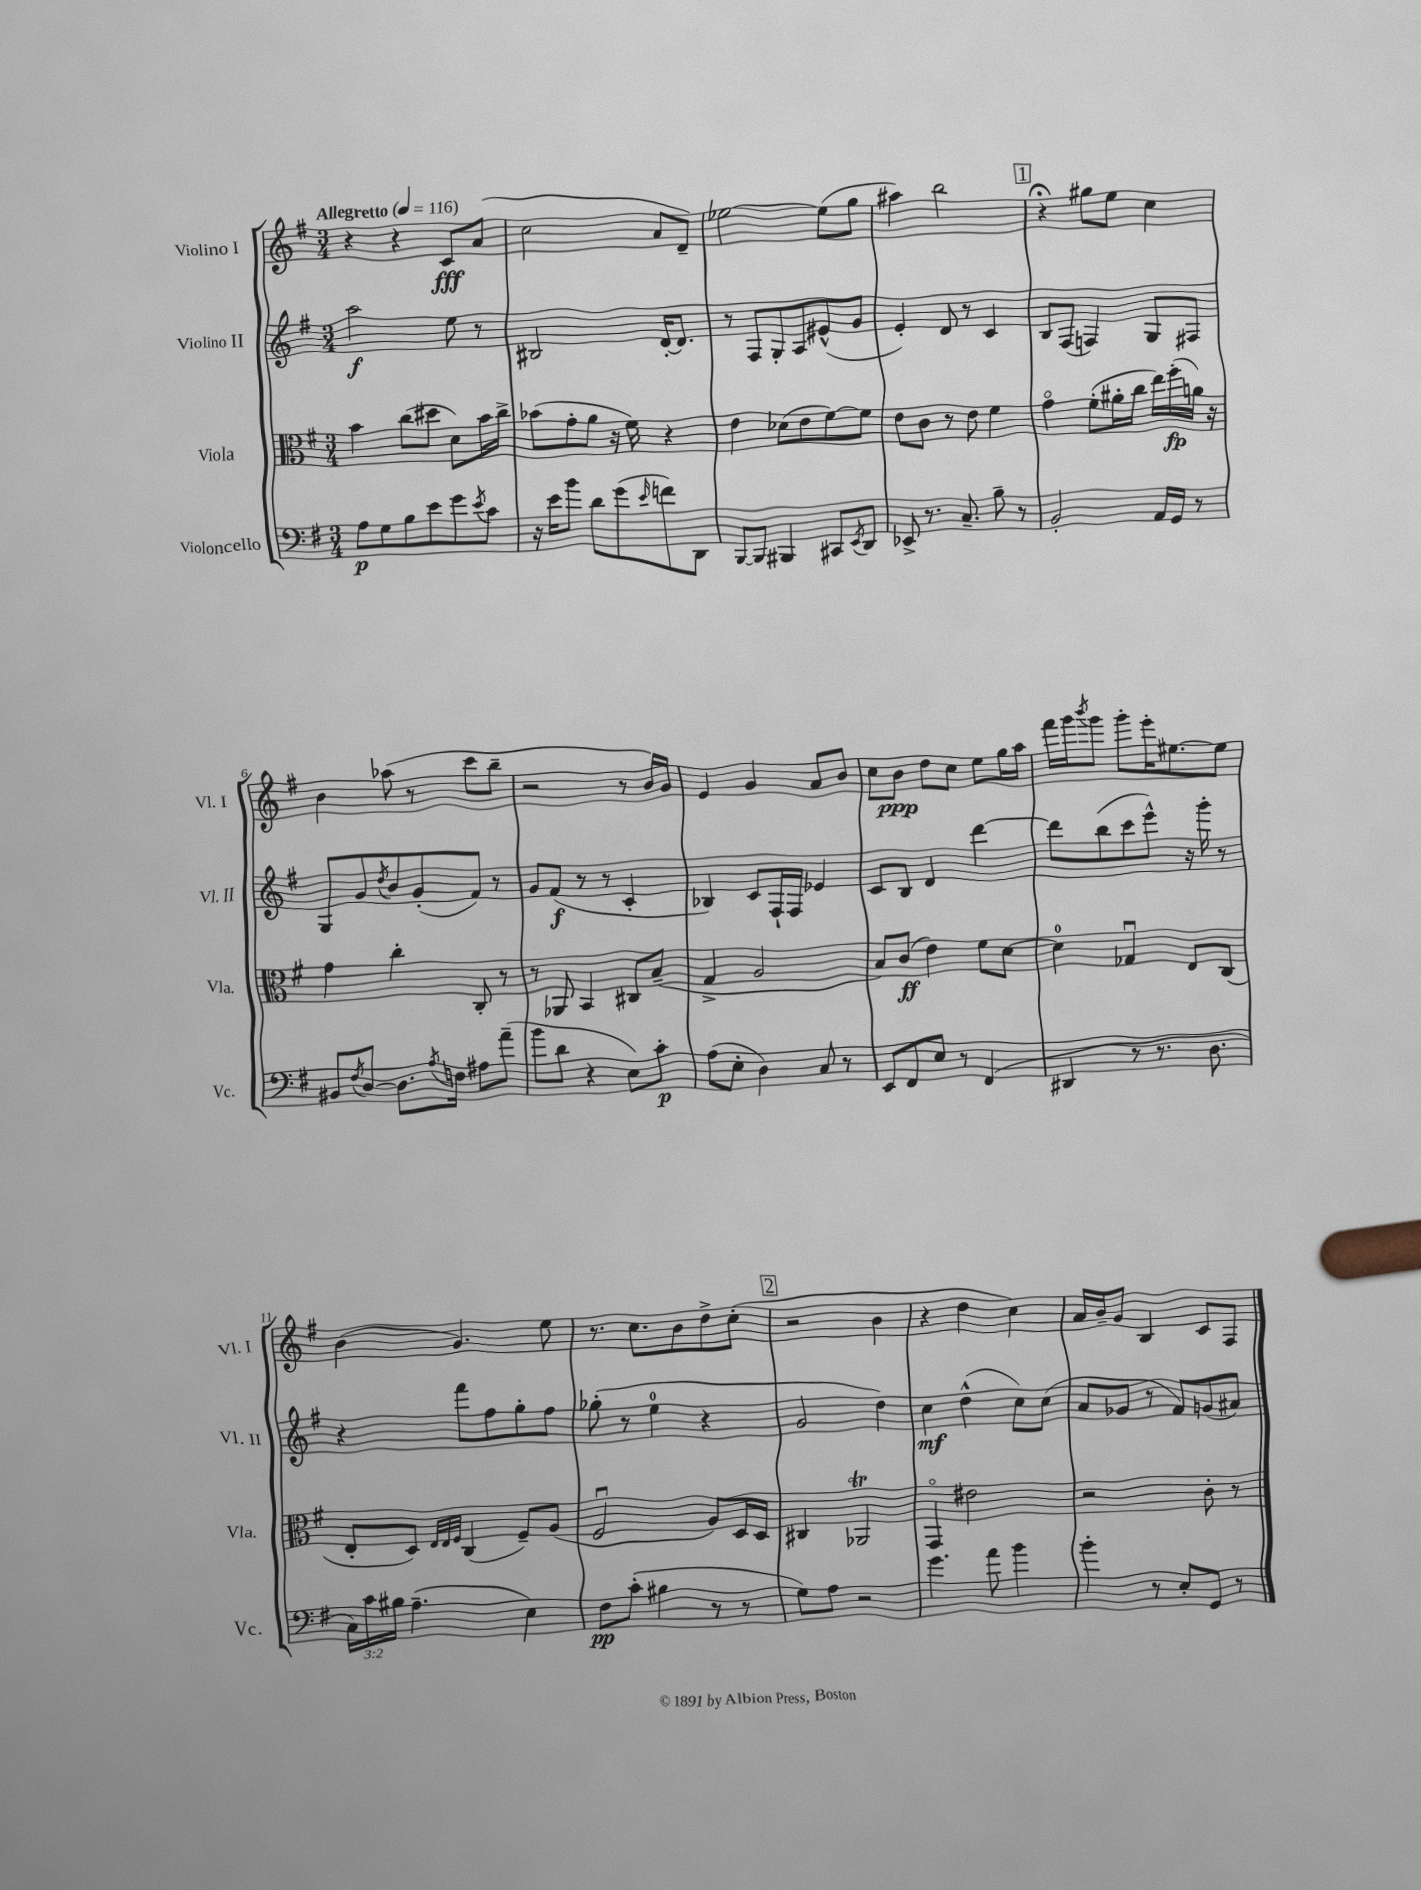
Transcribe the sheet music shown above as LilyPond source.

<<
\new StaffGroup <<
\new Staff = "s0" \with { instrumentName = "Violino I" shortInstrumentName = "Vl. I" } {
    \clef treble \key g \major \numericTimeSignature \time 3/4 \tempo "Allegretto" 4 = 116
    r4 r4 c'8\fff a'8( |
    c''2 a'8 d'8--) |
    ees''2~ ees''8( g''8 |
    ais''4) b''2 |
    \mark \markup { \box "1" } r4\fermata gis''8 e''8 c''4 |
    b'4 aes''8( r8 c'''8 b''8-- |
    r2 r8 b'16) g'16 |
    e'4 g'4 a'8 b'8 |
    c''8 b'8\ppp d''8 c''8 e''8 g''16 a''16 |
    fis'''16 g'''16 \acciaccatura { b'''8 } g'''8 g'''8-. e'''16-. eis''8.~ eis''8 |
    b'4( g'4.) e''8 |
    r8. c''8. b'8 d''8-> c''8-.( |
    \mark \markup { \box "2" } r2 b'4 |
    r4 d''4 c''4) |
    a'16 b'16-- g'8 b4 c'8 fis8 \bar "|." |
}
\new Staff = "s1" \with { instrumentName = "Violino II" shortInstrumentName = "Vl. II" } {
    \clef treble \key g \major \numericTimeSignature \time 3/4
    a''2\f e''8 r8 |
    bis2 d'16~-. d'8. |
    r8 fis8 g8-. a8 eis'8-^( g'8 |
    e'4-.) d'8 r8 c'4 |
    \mark \markup { \box "1" } b8 fis8( f4) g8 fis8 |
    g8 g'8 \acciaccatura { d''8 } b'8 g'8-.( fis'8) r8 |
    g'8 fis'8\f( r8 r8 c'4-. |
    bes4) c'8 fis16-! fis16 ees'4 |
    c'8 b8 d'4 d'''4~ |
    d'''8 b''8( c'''8 e'''8-^) r16 g'''16-. r8 |
    r4 fis'''8 fis''8 g''8-. fis''8 |
    ges''8-.( r8 e''4-0 r4 |
    \mark \markup { \box "2" } g'2 d''4) |
    c''4\mf d''4-^( c''8) c''8( |
    a'8 ges'8 r8 fis'8) g'8( ais'8) \bar "|." |
}
\new Staff = "s2" \with { instrumentName = "Viola" shortInstrumentName = "Vla." } {
    \clef alto \key g \major \numericTimeSignature \time 3/4
    b'4 c''8( dis''8 d'8) b'16 c''16-> |
    bes'8( g'8-. a'8 r16 fis'16) r4 |
    e'4 des'8( e'8 fis'8~) fis'8 |
    e'8 c'8 r8 e'8 fis'4 |
    \mark \markup { \box "1" } g'4\flageolet fis'8-.( ais'16-. c''16 e''16) fis''16-.\fp( a'16) r16 |
    g'4 c''4-. c8-. r8 |
    r8 aes,8 b,4 cis8 b8--( |
    g4-> a2 |
    b8) c'8\ff( e'4) fis'8 d'8~ |
    d'4-0 ges4\downbow e8 c8( |
    e8-. d8) \grace { e32 e32 fis32 } c4( fis8--) a8( |
    fis2\downbow a8) d16 d16 |
    \mark \markup { \box "2" } cis4 aes,2\trill |
    g,4\flageolet eis'2 |
    r2 c'8-. r8 \bar "|." |
}
\new Staff = "s3" \with { instrumentName = "Violoncello" shortInstrumentName = "Vc." } {
    \clef bass \key g \major \numericTimeSignature \time 3/4 \override Staff.TupletNumber.text = #tuplet-number::calc-fraction-text
    a8\p g8 b8 e'8 g'8 \acciaccatura { e'8 } c'8 |
    r16 e'16 b'8 d'8 g'8( \grace { e'16 } f'8) d,8 |
    b,,8~ b,,8 bis,,4 cis,8 \acciaccatura { e,8 } d,8 |
    ees,8-> r8. c8.-- b8-- r8 |
    \mark \markup { \box "1" } b,2-. a,16 g,16 r8 |
    bis,8 \acciaccatura { fis8 } d8~ d8. \acciaccatura { a8 } f16 ais8 a'8--( |
    b'8 d'8 r4 e8) c'8-.\p |
    a8( e8-. d4) c8 r8 |
    e,8 fis,8 e8 r8 fis,4( |
    dis,4 r8 r8. d8. |
    \tuplet 3/2 { c16) c'16 bis16 } a4.--( e4) |
    fis8\pp c'8-.( bis4 r8 r8 |
    \mark \markup { \box "2" } g8) a8 r2 |
    g'4. a'8 b'4 |
    b'4-. r8 e8-. g,8 r8 \bar "|." |
}
>>
>>
